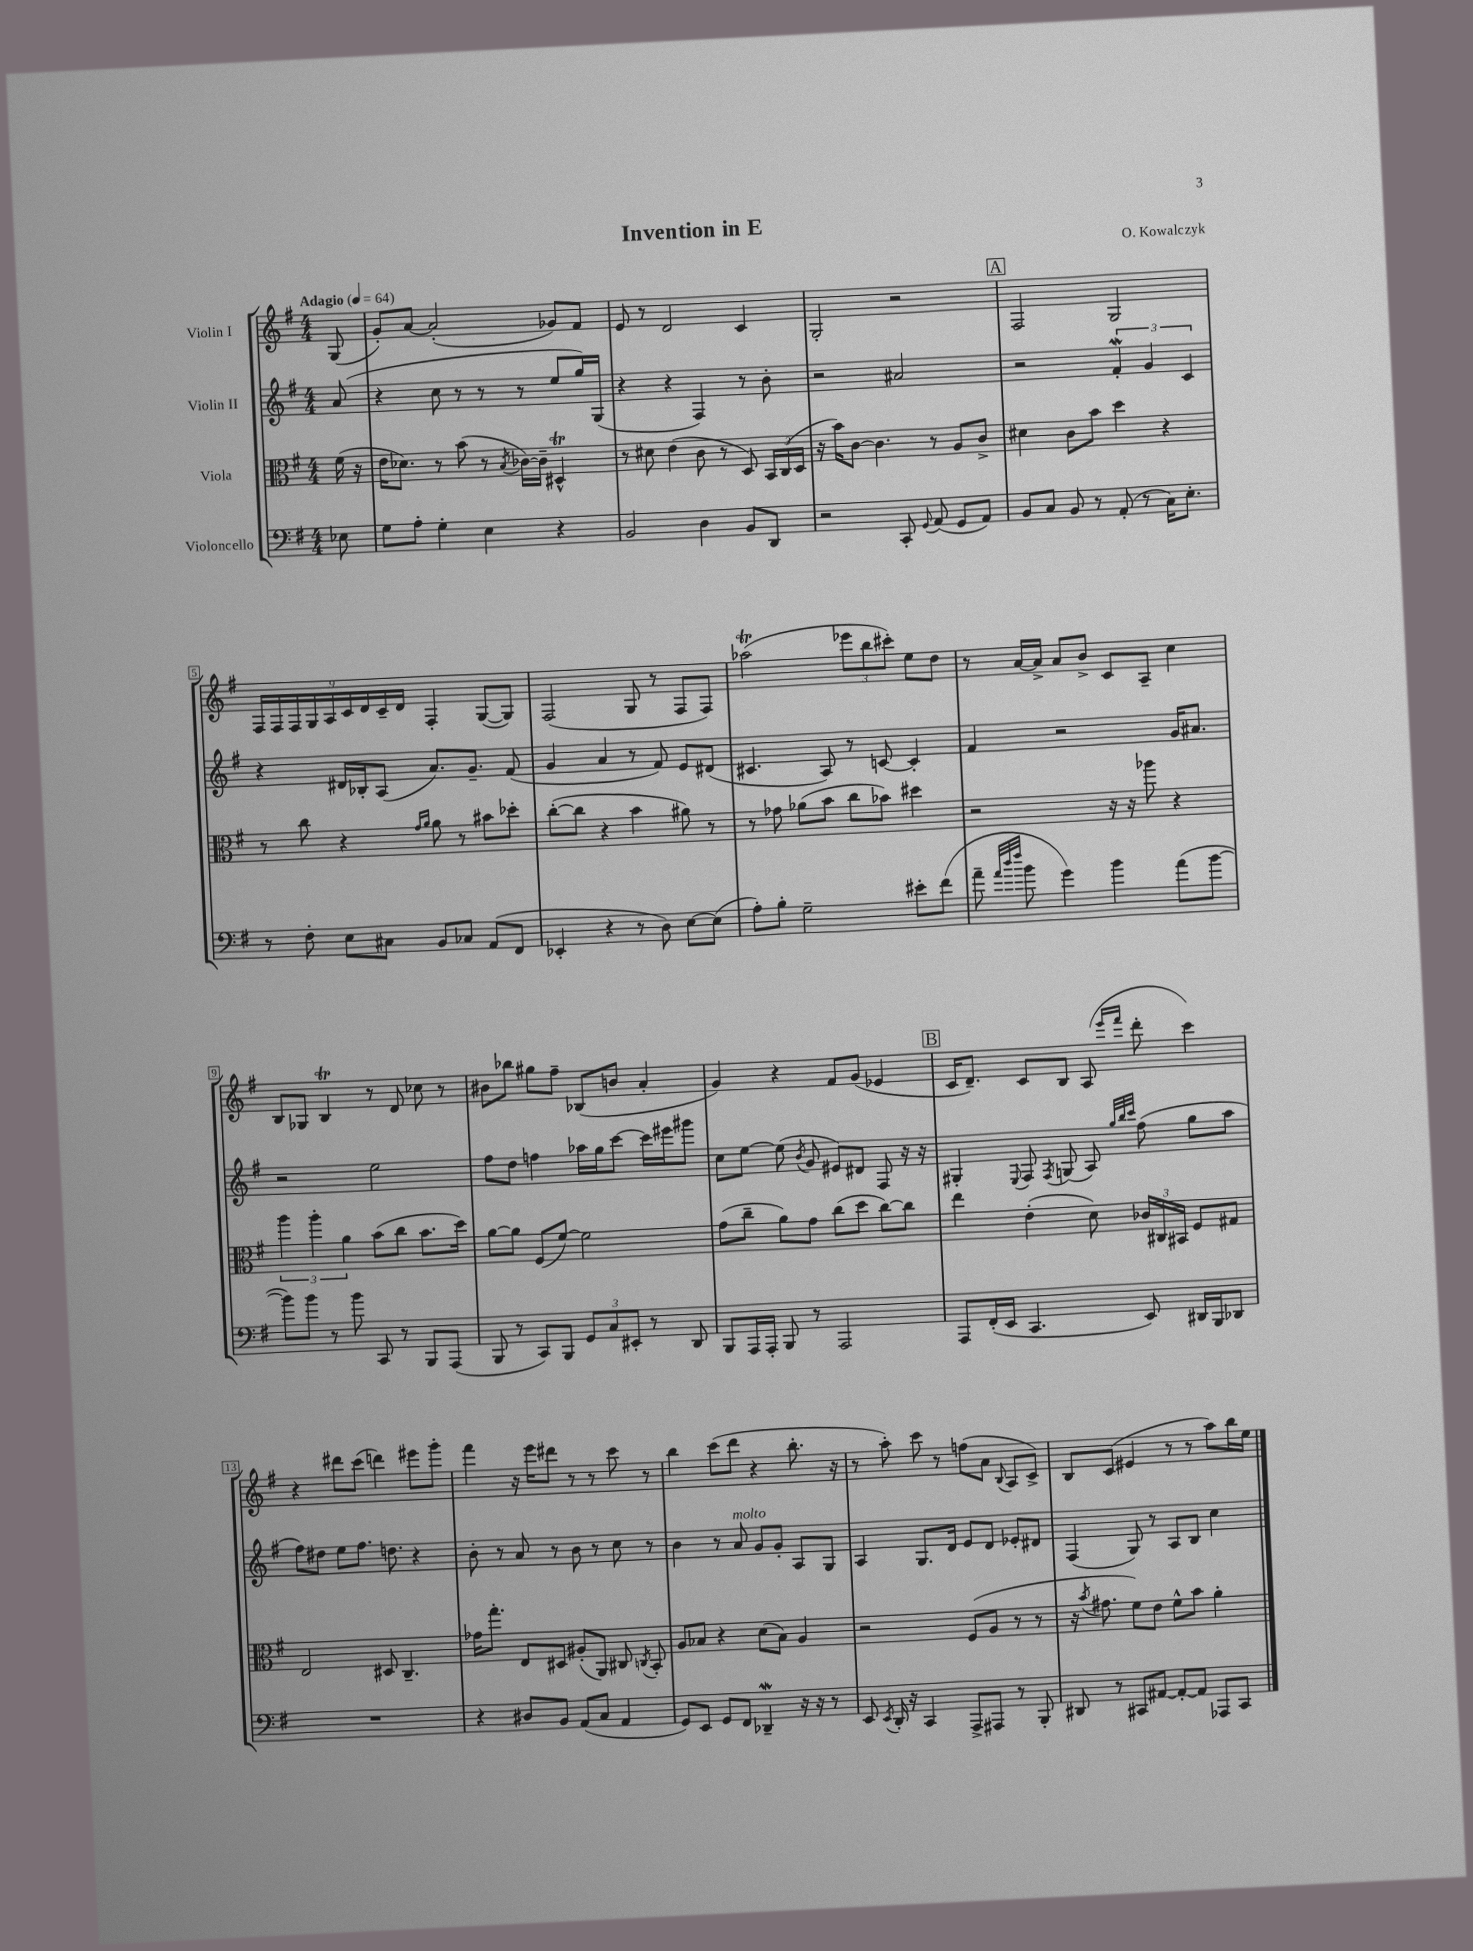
\header { title = "Invention in E" composer = "O. Kowalczyk" }
<<
\new StaffGroup <<
\new Staff = "s0" \with { instrumentName = "Violin I" } {
    \clef treble \key g \major \numericTimeSignature \time 4/4 \partial 8 \tempo "Adagio" 4 = 64
    \autoBeamOff g8( |
    g'8[-.) a'8]~ a'2-.( ges'8[) fis'8] |
    e'8 r8 d'2 c'4 |
    g2-. r2 |
    \mark \markup { \box "A" } fis2 g2 |
    \tuplet 9/8 { fis16[ fis16 fis16 g16 a16 c'16 d'16 c'16-- d'16] } fis4-. g8[~( g8]) |
    fis2( g8 r8 fis8[ fis8]) |
    aes''2\trill( \tuplet 3/2 { ees'''8[ b''8 cis'''8]-.) } e''8[ d''8] |
    r8 a'16[~ a'16]-> a'8[ b'8]-> c'8[ a8]-- c''4 |
    b8[ ges8] b4\trill r8 d'8 ces''8 r8 |
    bis'8[ bes''8] gis''8[ fis''8]-- bes8[( b'8] a'4-. |
    g'4) r4 fis'8[ g'8]( ees'4 |
    \mark \markup { \box "B" } c'16[ d'8.]--) c'8[ b8] a8( \grace { e'''16[ fis'''16] } d'''8-. c'''4) |
    r4 dis'''8[ c'''8]( d'''4) eis'''8[ g'''8]-. |
    fis'''4 r16 e'''16[ dis'''8] r8 r8 c'''8 r8 |
    b''4 c'''8[( d'''8] r4 b''8.-. r16 |
    r8 a''8-.) c'''8 r8 f''8[( a'8] \appoggiatura { b8 } a8[ c'8]->) |
    b8[ c'8]( eis'4 r8 r8 a''8[) b''16 e''16] \bar "|." |
}
\new Staff = "s1" \with { instrumentName = "Violin II" } {
    \clef treble \key g \major \numericTimeSignature \time 4/4 \partial 8
    \autoBeamOff a'8( |
    r4 c''8 r8 r8 r8 e''8[ g''16) g16]( |
    r4 r4 fis4) r8 b'8-. |
    r2 ais'2 |
    \mark \markup { \box "A" } r2 \tuplet 3/2 { fis'4-.\mordent g'4 c'4 } |
    r4 dis'16[ bes16-. a8]( a'8.[) g'8.]-- fis'8( |
    g'4 a'4 r8 fis'8) e'8[ dis'8]( |
    cis'4. a8) r8 c'8~ c'4-. |
    fis'4 r2 g'16[ ais'8.] |
    r2 e''2 |
    fis''8[ d''8] f''4 aes''16[ g''16 c'''8]~ c'''16[ eis'''16 gis'''8] |
    c''8[ e''8]~ e''8( \acciaccatura { b'8 } g'8 eis'8[) dis'8] fis8 r16 r16 |
    \mark \markup { \box "B" } gis4-. \appoggiatura { e8 } fis8 \acciaccatura { fis8 } g8( a8) \grace { g''32[ b''32 c'''32] } fis''8( g''8[ a''8] |
    fis''8[) dis''8] e''8[ fis''8.] d''8. r4 |
    b'8-. r8 a'8 r8 b'8 r8 c''8 r8 |
    b'4 r8 a'8^\markup { \italic "molto" } g'8[ g'8]-. a8[ g8] |
    a4 g8.[ d'16] e'8[ d'8] ees'8[-. dis'8] |
    fis4( g8) r8 a8[ b8] c''4 \bar "|." |
}
\new Staff = "s2" \with { instrumentName = "Viola" } {
    \clef alto \key g \major \numericTimeSignature \time 4/4 \partial 8
    \autoBeamOff fis'16( r16 |
    e'16[ des'8.]) r8 b'8( r8 \acciaccatura { b8 } ces'16[~) ces'16]-- dis4-^\trill |
    r8 dis'8 e'4( c'8 r8 d8) \tuplet 3/2 { b,16[ c16( d16] } |
    r16 b'16[) c'8]~ c'4. r8 a8[ c'8]-> |
    \mark \markup { \box "A" } dis'4 c'8[ b'8] d''4 r4 |
    r8 c''8 r4 \grace { g'16[ a'16] } a'8 r8 bis'8[ des''8]-. |
    c''8[~-.( c''8] r4 b'4 ais'8) r8 |
    r8 ges'8 aes'8[( b'8] c''8[ bes'8]) dis''4 |
    r2 r16 r16 aes''8 r4 |
    \tuplet 3/2 { a''4 a''4-. a'4 } b'8[( c''8] b'8.[ d''16]) |
    a'8[~ a'8] fis8[( fis'8]~) fis'2 |
    g'8[( c''8]-- a'8[) g'8] c''8[( d''8] c''8[~) c''8] |
    \mark \markup { \box "B" } e''4 e'4-.( d'8) \tuplet 3/2 { ces'16[ cis16 bis,16] } fis8[ gis8] |
    e2 dis8 c4.-- |
    ges'16[ g''8.]-. e8[ dis8] ais8[-.( a,8]) cis8 \acciaccatura { c8 } b,8-. |
    a8[ bes8] r4 d'8[( bes8]) a4 |
    r2 fis8[( a8] r8 r8 |
    r16 \acciaccatura { b'8 } gis'8. fis'8[) e'8] fis'8[-^ b'8] a'4-. \bar "|." |
}
\new Staff = "s3" \with { instrumentName = "Violoncello" } {
    \clef bass \key g \major \numericTimeSignature \time 4/4 \partial 8
    \autoBeamOff ees8 |
    g8[ a8]-. g4-. e4 r4 |
    b,2 d4 b,8[ d,8] |
    r2 c,8-. \appoggiatura { g,8 } a,8( g,8[ a,8]) |
    \mark \markup { \box "A" } b,8[ c8] b,8 r8 a,8-.( r8 c16[) e8.]-. |
    r8 fis8-. e8[ cis8] b,8[ ces8] a,8[( fis,8] |
    ees,4-. r4 r8 d8) e8[~ e8]( |
    a8[-.) b8]-. g2-- eis'8[-. fis'8]( |
    a'8-- \grace { a'32[ d''32 fis''32] } b'8 g'4) b'4 a'8[( b'8]~ |
    b'8[) b'8] r8 b'8 c,8 r8 b,,8[ a,,8]( |
    b,,8 r8 c,8[) b,,8] \tuplet 3/2 { g,8[ c8 eis,8]-. } r8 d,8 |
    b,,8[ a,,16 a,,16]-. b,,8 r8 a,,2 |
    \mark \markup { \box "B" } a,,8[ fis,16-.( e,16] c,4. e,8) dis,16[ b,,16 des,8] |
    R1 |
    r4 dis8[ b,8] a,8[( c8] a,4 |
    g,8[) e,8] g,8[ fis,8] des,4--\mordent r16 r16 r8 |
    e,8 \acciaccatura { e,8 } d,16-. r16 c,4 a,,8[-> ais,,8] r8 b,,8-. |
    dis,8 r8 cis,8[ ais,8]~ ais,8[~-. ais,8] aes,,8[ cis,8] \bar "|." |
}
>>
>>
\layout { \context { \Score \override BarNumber.stencil = #(make-stencil-boxer 0.1 0.3 ly:text-interface::print) } }
